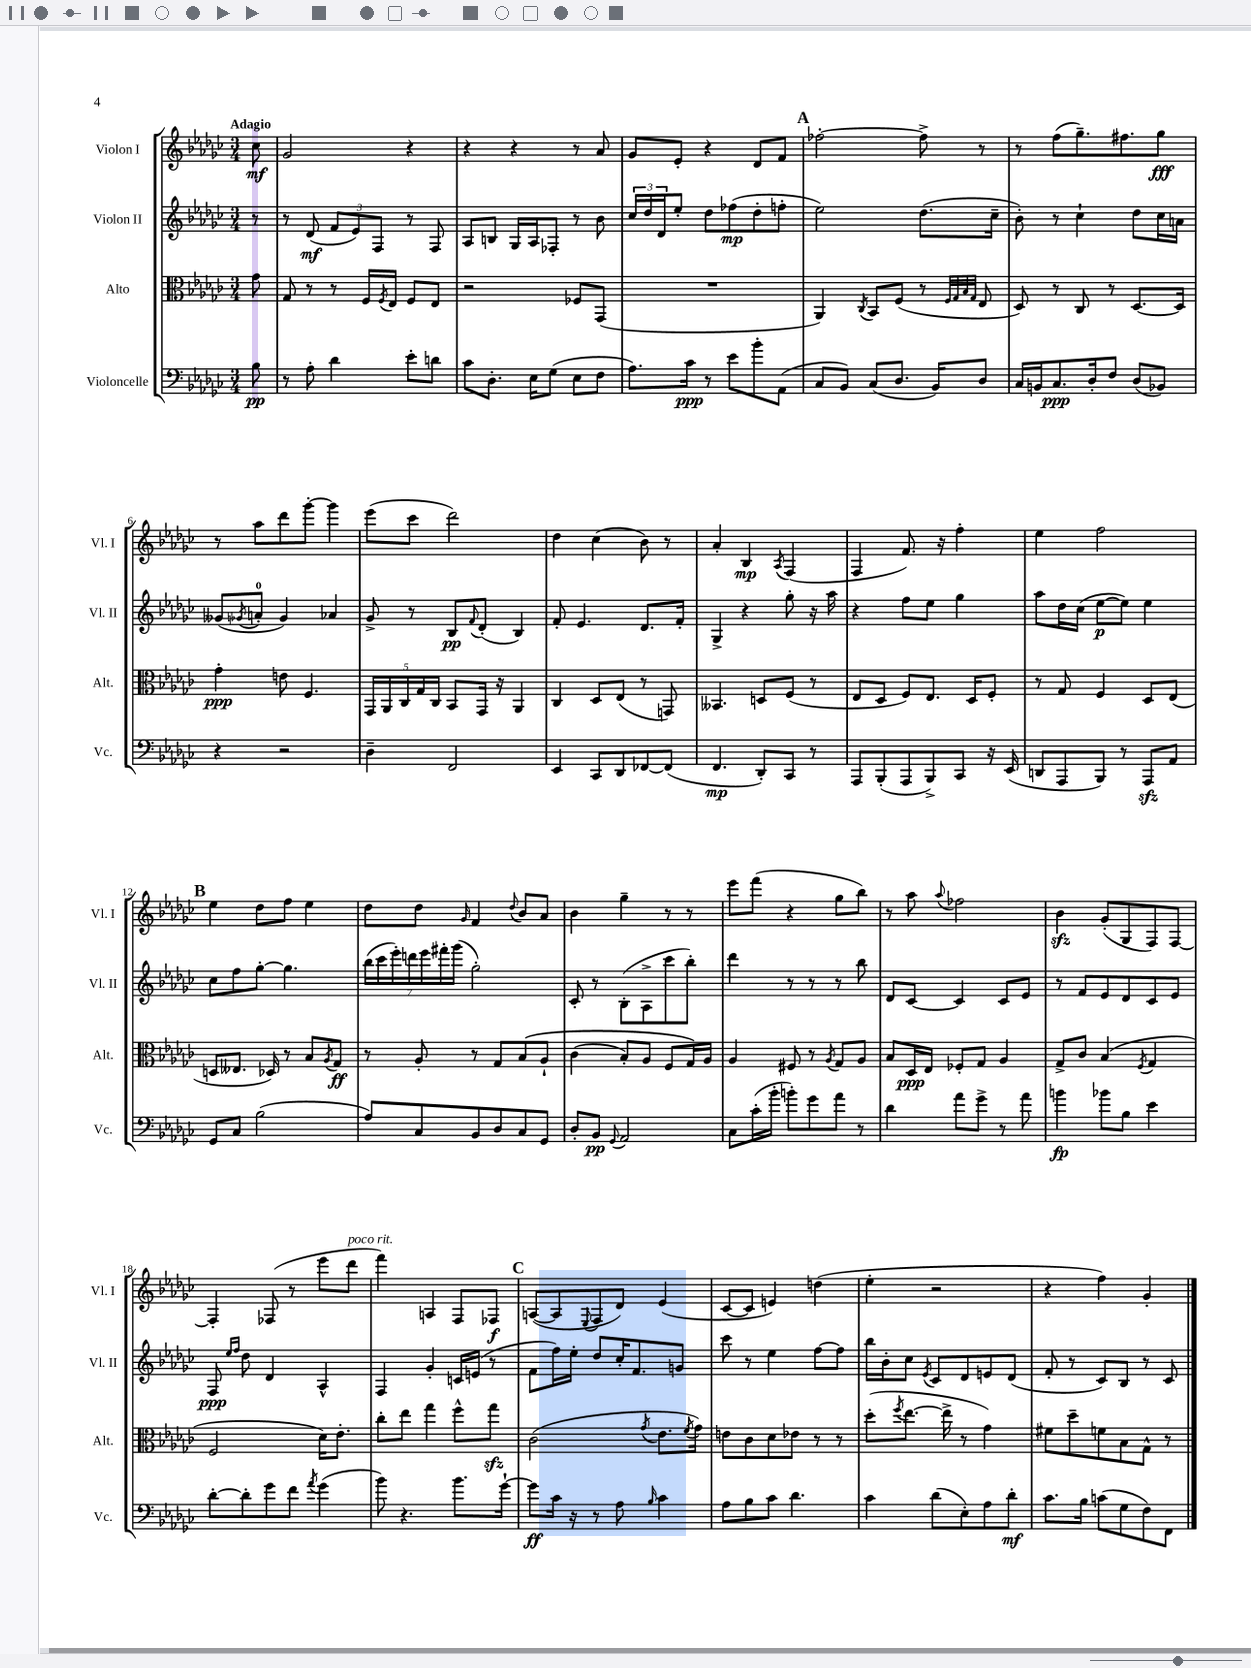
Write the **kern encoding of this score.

**kern	**dynam	**kern	**dynam	**kern	**dynam	**kern	**dynam
*part4	*part4	*part3	*part3	*part2	*part2	*part1	*part1
*staff4	*staff4	*staff3	*staff3	*staff2	*staff2	*staff1	*staff1
*I"Violoncelle	*	*I"Alto	*	*I"Violon II	*	*I"Violon I	*
*I'Vc.	*	*I'Alt.	*	*I'Vl. II	*	*I'Vl. I	*
*clefF4	*	*clefC3	*	*clefG2	*	*clefG2	*
*k[b-e-a-d-g-c-]	*	*k[b-e-a-d-g-c-]	*	*k[b-e-a-d-g-c-]	*	*k[b-e-a-d-g-c-]	*
*M3/4	*	*M3/4	*	*M3/4	*	*M3/4	*
=	=	=	=	=	=	=	=
!	!	!	!	!	!	!LO:TX:a:B:t=Adagio	!
8B-\	pp	8g-\	.	8r	.	8cc-\	mf
=1	=1	=1	=1	=1	=1	=1	=1
8r	.	8G-/	.	8r	.	2g-/	.
8A-'\	.	8r	.	(8d-/	mf	.	.
4d-\	.	8r	.	12f/L	.	.	.
.	.	.	.	12e-/)	.	.	.
.	.	16F/LL	.	.	.	.	.
.	.	.	.	12F/J	.	.	.
.	.	8qF/	.	.	.	.	.
.	.	16E-/JJ	.	.	.	.	.
8e-'\L	.	8F/L	.	8r	.	4r	.
8dn\J	.	8E-/J	.	8F/	.	.	.
=2	=2	=2	=2	=2	=2	=2	=2
8c-\L	.	2r	.	8A-/L	.	4r	.
8.D-'\J	.	.	.	8Bn/J	.	.	.
.	.	.	.	16G-/LL	.	4r	.
16E-\KL	.	.	.	16A-/J	.	.	.
(8G-\J	.	.	.	8F-X'/J	.	.	.
8E-\L	.	8F-X/L	.	8r	.	8r	.
8F\J	.	(8GG-/J	.	8b-\	.	8a-/	.
=3	=3	=3	=3	=3	=3	=3	=3
8.A-\L)	.	2.r	.	24cc-/LL	.	8g-/L	.
.	.	.	.	24dd-/	.	.	.
.	.	.	.	24d-/J	.	.	.
.	.	.	.	8ee-'/J	.	8e-'/J	.
16c-\Jk	ppp	.	.	.	.	.	.
8r	.	.	.	8dd-\L	.	4r	.
8e-\L	.	.	.	(8ff-X\	mp	.	.
8b-'\	.	.	.	8dd-'\	.	8d-/L	.
(8AA-\J	.	.	.	8ffn'\J	.	8f/J	.
!!LO:REH:place=s1:t=A
=4	=4	=4	=4	=4	=4	=4	=4
8C-/L	.	4AA-/)	.	2ee-\)	.	[2ff-X'\	.
8BB-/J)	.	.	.	.	.	.	.
.	.	8qC-/	.	.	.	.	.
(8C-/L	.	8BB-/L	.	.	.	.	.
8.D-/J	.	(8F/J	.	.	.	.	.
.	.	8r	.	(8.dd-\L	.	8ff-^\]	.
16BB-/KL)	.	.	.	.	.	.	.
.	.	32qqF/LLL	.	.	.	.	.
.	.	32qqG-/	.	.	.	.	.
.	.	32qqB-/	.	.	.	.	.
.	.	32qqG-/JJJ	.	.	.	.	.
8D-/J	.	8E-/	.	.	.	8r	.
.	.	.	.	16cc-~\Jk	.	.	.
=5	=5	=5	=5	=5	=5	=5	=5
16C-/LL	.	8D-/)	.	8b-'\)	.	8r	.
16BBn/J	.	.	.	.	.	.	.
8.C-/	ppp	8r	.	8r	.	(8ff\L	.
.	.	8C-/	.	4cc-`\	.	8.gg-~\)	.
16D-'/k	.	.	.	.	.	.	.
8F/J	.	8r	.	.	.	.	.
.	.	.	.	.	.	8.ff#X\	.
(8D-/L	.	[8.D-/L	.	8dd-\L	.	.	.
8BB-X/J)	.	.	.	16cc-\L	.	8gg-\J	fff
.	.	16D-/Jk]	.	16an\JJ	.	.	.
!!LO:LB:g=z
=6	=6	=6	=6	=6	=6	=6	=6
4r	.	4g-'\	ppp	(8g--X/L	.	8r	.
.	.	.	.	8qg-X/	.	.	.
.	.	.	.	8an'/J	.	8aa-\L	.
2r	.	8en\	.	4g-/)	.	8ddd-\	.
.	.	4.F/	.	.	.	[8ggg-'\J	.
.	.	.	.	4a-X/	.	4ggg-\]	.
=7	=7	=7	=7	=7	=7	=7	=7
4D-~\	.	20GG-/LL	.	8g-^/	.	(8eee-\L	.
.	.	20AA-/	.	.	.	.	.
.	.	20C-/	.	.	.	.	.
.	.	.	.	8r	.	8ccc-\J	.
.	.	20G-/	.	.	.	.	.
.	.	20C-/JJ	.	.	.	.	.
2FF/	.	8BB-/L	.	8B-/L	pp	2ddd-\)	.
.	.	.	.	8qqf/	.	.	.
.	.	16GG-/Jk	.	(8d-'/J	.	.	.
.	.	16r	.	.	.	.	.
.	.	4AA-/	.	4B-/)	.	.	.
=8	=8	=8	=8	=8	=8	=8	=8
4EE-/	.	4C-/	.	8f'/	.	4dd-\	.
.	.	.	.	4.e-/	.	.	.
8CC-/L	.	8D-/L	.	.	.	(4cc-\	.
8DD-/	.	(8E-/J	.	.	.	.	.
[8FF-X/	.	8r	.	8.d-/L	.	8b-\)	.
(8FF-/J]	.	8GGn/)	.	.	.	8r	.
.	.	.	.	16f'/Jk	.	.	.
=9	=9	=9	=9	=9	=9	=9	=9
4.FF/	mp	4.BB--X/	.	4G-^/	.	4a-'/	.
.	.	.	.	4r	.	4B-/	mp
8DD-'/L)	.	8Dn/L	.	.	.	.	.
.	.	.	.	.	.	8qA-/	.
8CC-/J	.	(8F/J	.	8gg-'\	.	(4F/	.
8r	.	8r	.	16r	.	.	.
.	.	.	.	16aa-\	.	.	.
=10	=10	=10	=10	=10	=10	=10	=10
8AAA-/L	.	8E-/L	.	4r	.	4F/	.
(8BBB-'/	.	8D-/J	.	.	.	.	.
8AAA-/	.	8F/L)	.	8ff\L	.	8.f/)	.
8BBB-^/)	.	8.E-/J	.	8ee-\J	.	.	.
.	.	.	.	.	.	16r	.
8CC-/J	.	.	.	4gg-\	.	4ff'\	.
.	.	16D-/KL	.	.	.	.	.
16r	.	8F'/J	.	.	.	.	.
(16EE-/	.	.	.	.	.	.	.
=11	=11	=11	=11	=11	=11	=11	=11
8DDn/L	.	8r	.	8aa-\L	.	4ee-\	.
8AAA-/	.	8G-/	.	16dd-\L	.	.	.
.	.	.	.	(16cc-\JJ	.	.	.
8BBB-/J)	.	4F/	.	[8ee-\L	p	2ff\	.
8r	.	.	.	8ee-\J])	.	.	.
8AAA-zz/L	.	8D-/L	.	4ee-\	.	.	.
8AA-/J	.	(8E-/J	.	.	.	.	.
!!LO:LB:g=z
!!LO:REH:place=s1:t=B
=12	=12	=12	=12	=12	=12	=12	=12
8GG-/L	.	8Dn/L	.	8cc-\L	.	4ee-\	.
8C-/J	.	8.E--X/J	.	8ff\	.	.	.
(2B-\	.	.	.	[8gg-'\J	.	8dd-\L	.
.	.	16D-X/)	.	.	.	.	.
.	.	8r	.	4.gg-\]	.	8ff\J	.
.	.	8B-/L	.	.	.	4ee-\	.
.	.	8qA-/	.	.	.	.	.
.	.	8G-/J	ff	.	.	.	.
=13	=13	=13	=13	=13	=13	=13	=13
8A-/L)	.	8r	.	(28bb-\LL	.	8dd-\L	.
.	.	.	.	28ccc-\	.	.	.
.	.	.	.	28eee-'\)	.	.	.
.	.	.	.	28dddn\	.	.	.
8C-/	.	8A-'/	.	.	.	8dd-\J	.
.	.	.	.	28eee-\	.	.	.
.	.	.	.	28fff#X'\	.	.	.
.	.	.	.	(28ggg-\JJ	.	.	.
.	.	.	.	.	.	16qqg-/	.
8BB-/	.	8r	.	2gg-'\)	.	4f/	.
8D-/	.	8G-/L	.	.	.	.	.
.	.	.	.	.	.	8qqdd-/	.
8C-/	.	(8B-/	.	.	.	8b-/L	.
8GG-/J	.	8A-`/J	.	.	.	8a-/J	.
=14	=14	=14	=14	=14	=14	=14	=14
8D-'/L	.	(4c-\	.	8c-'/	.	4b-\	.
8BB-/J	pp	.	.	8r	.	.	.
8qqGG-/	.	.	.	.	.	.	.
2AA-/	.	8B-'/L)	.	(8B-'\L	.	4gg-~\	.
.	.	8A-/J	.	8A-^\	.	.	.
.	.	8F/L	.	8ccc-\	.	8r	.
.	.	16G-/L)	.	8bb-'\J)	.	8r	.
.	.	16A-/JJ	.	.	.	.	.
=15	=15	=15	=15	=15	=15	=15	=15
8C-\L	.	4A-/	.	4ddd-\	.	8eee-\L	.
(16c-'\L	.	.	.	.	.	(8fff\J	.
16b-'\JJ	.	.	.	.	.	.	.
8bn'\L)	.	8F#X/	.	8r	.	4r	.
8g-\	.	8r	.	8r	.	.	.
.	.	8qA-/	.	.	.	.	.
8a-\J	.	8G-/L	.	8r	.	8gg-\L	.
8r	.	8A-/J	.	8bb-\	.	8bb-\J)	.
=16	=16	=16	=16	=16	=16	=16	=16
4d-\	.	8B-/L	.	8d-/L	.	8r	.
.	.	16D-/L	ppp	[8c-/J	.	8aa-\	.
.	.	16E-/JJ	.	.	.	.	.
.	.	.	.	.	.	8qqaa-/	.
8a-\L	.	8F-X'/L	.	4c-/]	.	2ff-X\	.
8g-^\J	.	8G-/J	.	.	.	.	.
8r	.	4A-/	.	8c-/L	.	.	.
8a-\	.	.	.	8e-/J	.	.	.
=17	=17	=17	=17	=17	=17	=17	=17
4bn\	fp	8G-^/L	.	8r	.	4b-zz\	.
.	.	8c-/J	.	8f/L	.	.	.
8b-X\L	.	(4B-/	.	8e-/	.	(8g-'/L	.
8B-\J	.	.	.	8d-/	.	8G-/	.
.	.	8qF/	.	.	.	.	.
4e-\	.	4G-/	.	8c-/	.	8F/)	.
.	.	.	.	8e-/J	.	[8F/J	.
!!LO:LB:g=z
=18	=18	=18	=18	=18	=18	=18	=18
[8d-'\L	.	2F/	.	8F/	ppp	4F'/]	.
.	.	.	.	16qqee-/LL	.	.	.
.	.	.	.	16qqff/JJ	.	.	.
8d-'\]	.	.	.	8dd-\	.	.	.
8g-\	.	.	.	4d-/	.	(8F-X/	.
8f\J	.	.	.	.	.	8r	.
8qa-/	.	.	.	.	.	.	.
(4g-\	.	16d-\KL)	.	4A-^^/	.	8eee-\L	.
.	.	8.e-'\J	.	.	.	.	.
!	!	!	!	!	!	!LO:TX:a:i:t=poco rit.	!
.	.	.	.	.	.	8ddd-\J	.
=19	=19	=19	=19	=19	=19	=19	=19
8b-\)	.	8cc-'\L	.	4F/	.	4fff\)	.
4.r	.	8ee-\J	.	.	.	.	.
.	.	4gg-\	.	4g-'/	.	4An/	.
8.b-\L	.	8ff^^\L	.	16cn/LL	.	8F/L	.
.	.	.	.	(16en/JJ	.	.	.
.	.	8gg-zz\J	.	8r	.	8F-X/J	f
[16g-`\Jk	.	.	.	.	.	.	.
!!LO:REH:place=s1:t=C
=20	=20	=20	=20	=20	=20	=20	=20
8g-\L]	ff	(2c-\	.	8f\L	.	([8An/L	.
16c-\Jk	.	.	.	16ff\L)	.	8A/]	.
16r	.	.	.	16ee-'\JJ	.	.	.
.	.	.	.	.	.	8qqE-/	.
8r	.	.	.	8dd-/L	.	8F/	.
8A-\	.	.	.	16cc-'/K	.	8d-/J)	.
.	.	.	.	8.f/	.	.	.
16qqB-/	.	8qg-/	.	.	.	.	.
4c-\	.	8.e-\L	.	.	.	(4e-/	.
.	.	.	.	8gn/J	.	.	.
.	.	8qf/	.	.	.	.	.
.	.	16g-\Jk)	.	.	.	.	.
=21	=21	=21	=21	=21	=21	=21	=21
8A-\L	.	8en\L	.	8ccc-\	.	[8c-/L	.
8B-\	.	8c-\	.	8r	.	8c-/J]	.
8c-\J	.	8d-\	.	4ee-\	.	4en/)	.
4.d-\	.	8e-X\J	.	.	.	.	.
.	.	8r	.	[8ff\L	.	(4ddn\	.
.	.	8r	.	8ff\J]	.	.	.
=22	=22	=22	=22	=22	=22	=22	=22
4c-\	.	(8dd-'\L	.	16bb-\LL	.	4ee-'\	.
.	.	.	.	16b-'\J	.	.	.
.	.	8qff/	.	.	.	.	.
.	.	[8.ee-\J	.	8cc-\J	.	.	.
.	.	.	.	8qe-/	.	.	.
(8d-\L	.	.	.	8c-/L	.	2r	.
.	.	16ee-^\]	.	.	.	.	.
8E-'\)	.	8r	.	8d-/	.	.	.
8A-\	.	4g-\)	.	8en/	.	.	.
8d-'\J	mf	.	.	(8d-/J	.	.	.
=23	=23	=23	=23	=23	=23	=23	=23
8.c-\L	.	8f#X\L	.	8f'/	.	4r	.
.	.	8dd-~\	.	8r	.	.	.
16B-\Jk	.	.	.	.	.	.	.
(8cn\L	.	8fn\	.	8c-/L)	.	4ff\)	.
8G-\	.	8B-\	.	8B-/J	.	.	.
8F\)	.	8G-^^\J	.	8r	.	4g-'/	.
8FF\J	.	8r	.	8c-/	.	.	.
==	==	==	==	==	==	==	==
*-	*-	*-	*-	*-	*-	*-	*-
